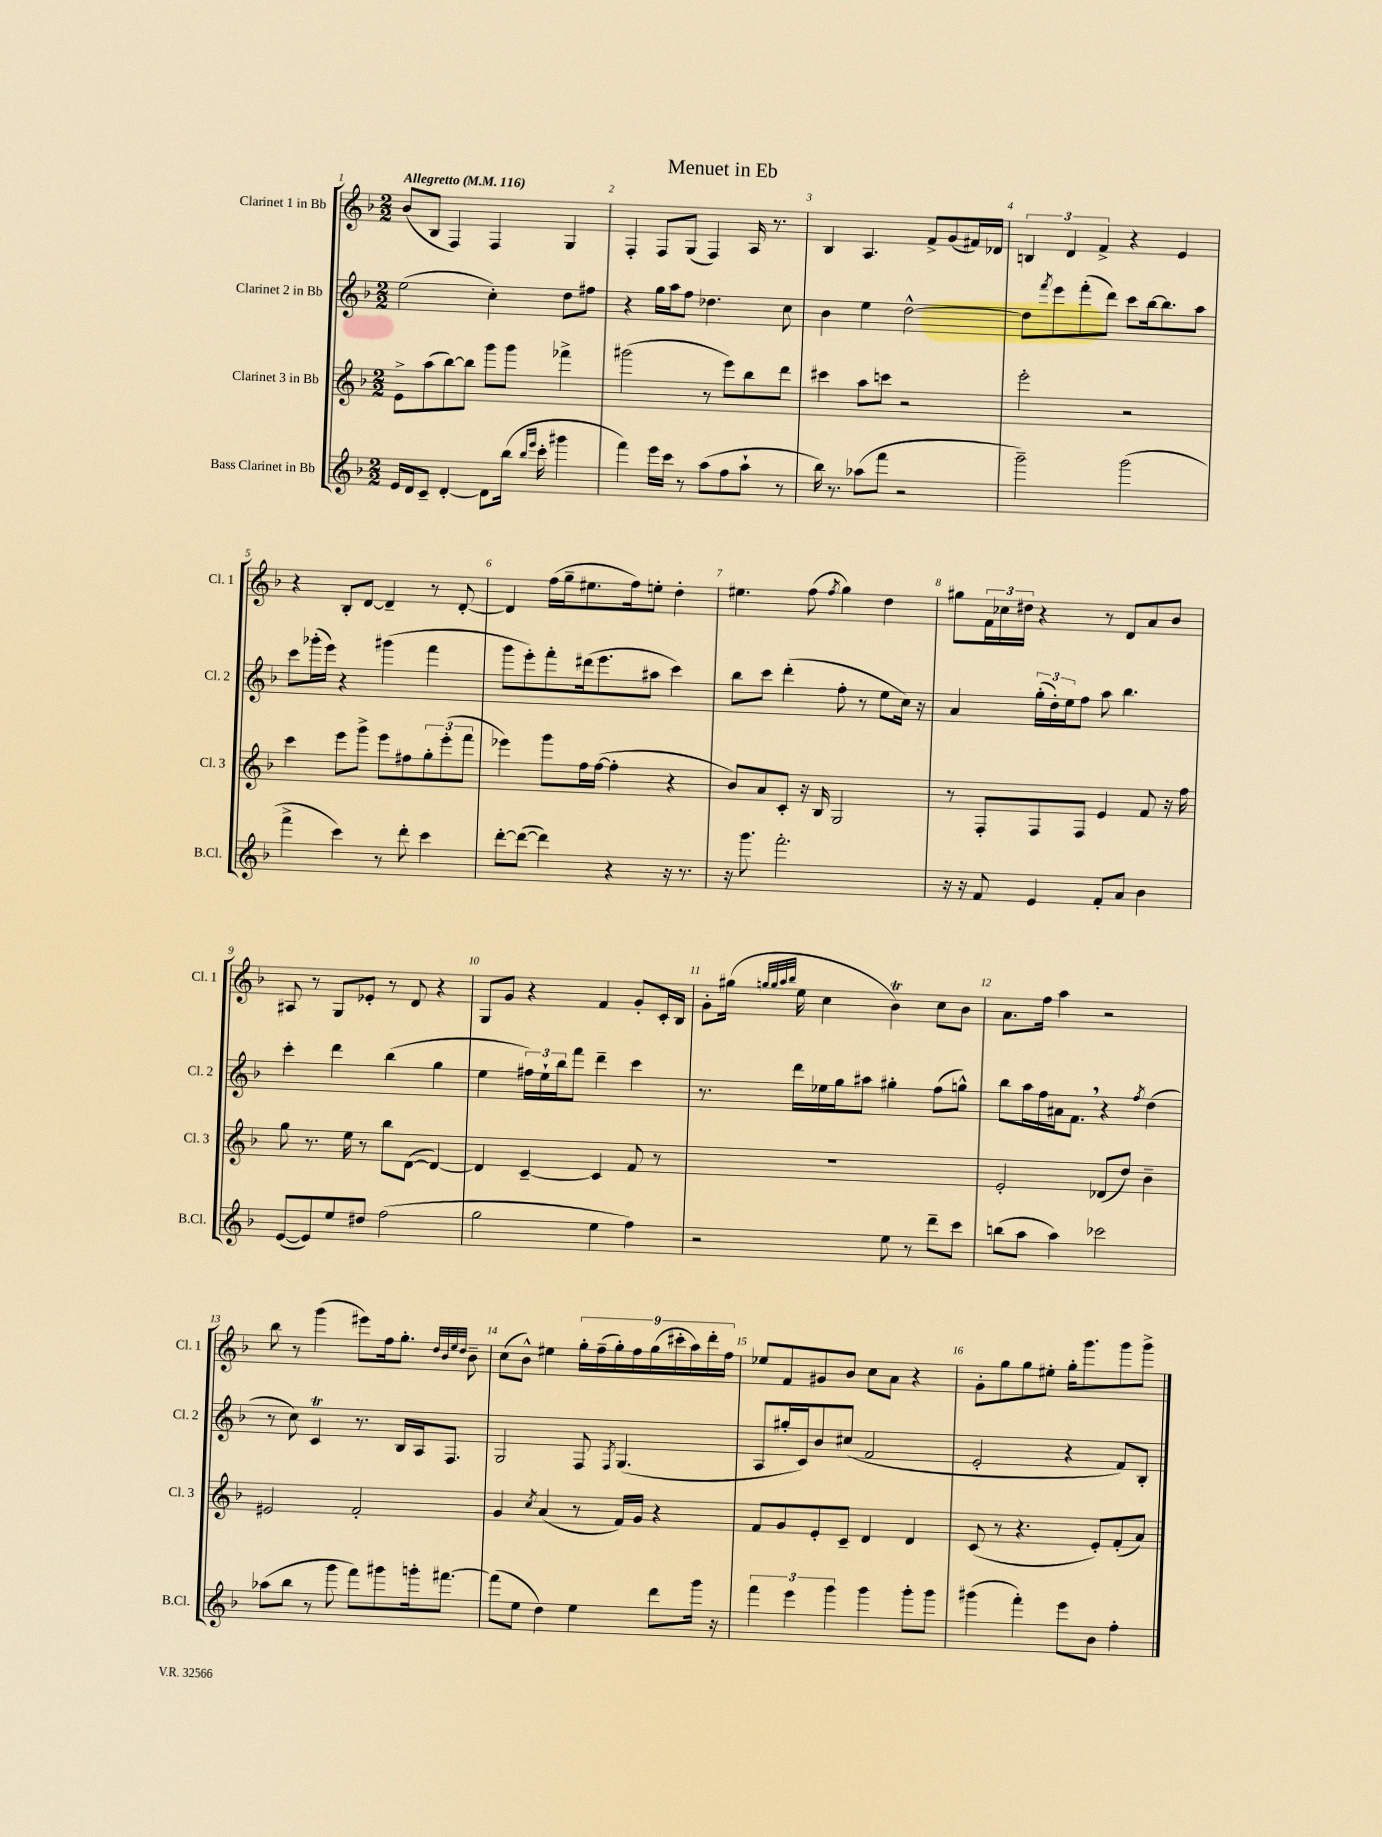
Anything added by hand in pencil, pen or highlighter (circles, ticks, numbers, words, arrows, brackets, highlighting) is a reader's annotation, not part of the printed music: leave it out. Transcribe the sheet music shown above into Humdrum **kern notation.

**kern	**kern	**kern	**kern
*staff4	*staff3	*staff2	*staff1
*clefG2	*clefG2	*clefG2	*clefG2
*k[b-]	*k[b-]	*k[b-]	*k[b-]
*M2/2	*M2/2	*M2/2	*M2/2
*MM116	*MM116	*MM116	*MM116
16e	8e^	(2ee	(8b-
16d	.	.	.
8c~	(8aa	.	8B-
[4d'	[8bb-)	.	4F)
.	8bb-]	.	.
8d]	8ggg	4cc')	4F
(16bb-	8ggg	.	.
16qqbb-	.	.	.
16qqeee	.	.	.
16ccc'	.	.	.
4ggg#	4fff-^	8dd	4G
.	.	8ff#	.
=	=	=	=
4fff)	(2ggg#	4r	4F'
16eee	.	16gg	8F
16ccc	.	16aa	.
8r	.	8ff	(8G
(8aa	8r	4.dd-	4F)
8ff	8eee)	.	.
8aa`	8bb-	.	16A
.	.	.	8.r
8r	8ddd	8cc	.
=	=	=	=
16bb-)	4ccc#	4b-	4B-
8.r	.	.	.
(8aa-	8aa	4ee	4.A
8fff	8ccc	.	.
2r	2r	[2dd^^	.
.	.	.	8f^
.	.	.	(8g
.	.	.	16f#)
.	.	.	16d-
=	=	=	=
2ggg~)	2eee'	8dd]	6B
.	.	8qfff	.
.	.	8eee	.
.	.	.	6d
.	.	(8fff'	.
.	.	.	6f^
.	.	8ddd)	.
(2ggg	2r	8ccc	4r
.	.	[16bb-	.
.	.	8.bb-]	.
.	.	.	4e
.	.	8aa	.
=	=	=	=
4fff^	4ccc	8ccc	4r
.	.	(16ggg-'	.
.	.	16eee)	.
4ccc)	8eee	4r	8B-'
.	8ggg^	.	[8d
8r	8eee	(4ggg#	4d~]
8ddd'	8ff#	.	.
4ccc	12gg'	4fff	8r
.	(12eee'	.	.
.	.	.	[8d'
.	12fff	.	.
=	=	=	=
[8ddd'	4eee-)	8ggg	4d]
(8ddd_	.	8eee')	.
4ddd])	8ggg	8fff'	(16ff
.	.	.	16gg~
.	16ff	(16ddd#	8.ee#
.	([16ff	8.eee	.
4r	4ff']	.	.
.	.	.	16ff)
.	.	8aa#	8ee'
16r	4r	4ccc)	4dd'
8.r	.	.	.
=	=	=	=
16r	8b-)	8bb-	4.ee#
8.ggg	.	.	.
.	8a	8ccc	.
2.fff'	8c'	(4ddd'	.
.	16r	.	(8ff
.	16B-	.	.
.	.	.	8qff
.	2G	8ff'	4gg)
.	.	8r	.
.	.	8ee	4dd
.	.	16cc)	.
.	.	16r	.
=	=	=	=
16r	8r	4a	8gg#
16r	.	.	.
8f	8F'	.	24f
.	.	.	24cc-
.	.	.	24dd#
4e	8F	(24gg'	4r
.	.	24dd')	.
.	.	24ee	.
.	8F	8ff	.
8f'	4e	8aa	8r
8a	.	4.bb-	8d
4b-	8f	.	8a
.	16r	.	8b-
.	16ff	.	.
=	=	=	=
([8e	8gg	4ccc'	8A#
8e])	8.r	.	8r
8ee	.	4ddd	8G
.	16ee	.	.
8dd#	8r	.	8e-'
(2ff	8bb-	(4bb-	8r
.	([8d	.	8d
.	4d_)	4gg	4r
=	=	=	=
2gg	4d]	4ee	8G
.	.	.	8g
.	[4c~	24ff#)	4r
.	.	24ee`	.
.	.	24bb-	.
.	.	8fff	.
4ee	4c]	4ddd~	4f
4ff)	8f	4ccc	8g'
.	8r	.	16c'
.	.	.	16B-
=	=	=	=
2r	1r	8.r	8g'
.	.	.	(16gg#
.	.	.	32qqgg
.	.	.	32qqgg
.	.	.	32qqaa
.	.	.	32qqbb-
.	.	16ddd	16ee
.	.	16ee-	4cc
.	.	16gg	.
.	.	8aa#	.
8ee	.	4gg#'	4b-)
8r	.	.	.
8ddd~	.	(8ff	8cc
8ccc	.	8gg^^)	8b-
=	=	=	=
(8bb	2e'	8bb-	8.a
8aa	.	16aa	.
.	.	16ff	16ff
4aa)	.	16a#	4aa
.	.	8.f	.
2ccc-	(8d-	4r	2r
.	8dd)	.	.
.	.	8qff	.
.	4b-~	(4dd	.
=	=	=	=
(8aa-	2e#	8r	8bb-
8bb-	.	8cc)	8r
8r	.	4c	(4ggg
8ggg	.	.	.
8fff)	2f'	8.r	8eee#)
8ggg#	.	.	16ff
.	.	16B-	8.gg'
16ggg'	.	16A	.
[8.fff#	.	8.F	.
.	.	.	32qqdd
.	.	.	32qqb-
.	.	.	32qqee
.	.	.	32qqdd
.	.	.	8b-~
=	=	=	=
(8fff#]	4g	2G	(8cc
8ee	.	.	8b-^^)
.	8qcc	.	.
4dd)	(4a	.	4ee#
4ee	8r	8F	18gg'
.	.	.	(18ff~
.	.	.	18gg')
.	.	8qF	.
.	16f)	(4.G	.
.	.	.	18ff
.	16g	.	.
.	.	.	(18gg
8ddd	4r	.	.
.	.	.	18ccc#'
.	.	.	18aa)
16ggg	.	.	.
.	.	.	18ddd'
16r	.	.	.
.	.	.	18ff
=	=	=	=
6fff	8f	8A	8ee-
.	8g	16gg#'	8f
6eee	.	.	.
.	.	16c)	.
.	8e'	8b-	8g#
6ggg	.	.	.
.	8c~	(8cc#	8b-
4ggg	4d	2f	8cc
.	.	.	8a
8ggg'	4d	.	4r
8ggg	.	.	.
=	=	=	=
(4ggg#	(8c	2e'	8g'
.	8r	.	8gg
4fff')	4.r	.	8gg
.	.	.	8ee#'
8eee	.	4r	16gg'
.	.	.	8.ggg
8b-	8e')	.	.
4ff'	(8f'	8f)	8ggg
.	8a)	8B-'	8ggg^
==	==	==	==
*-	*-	*-	*-
